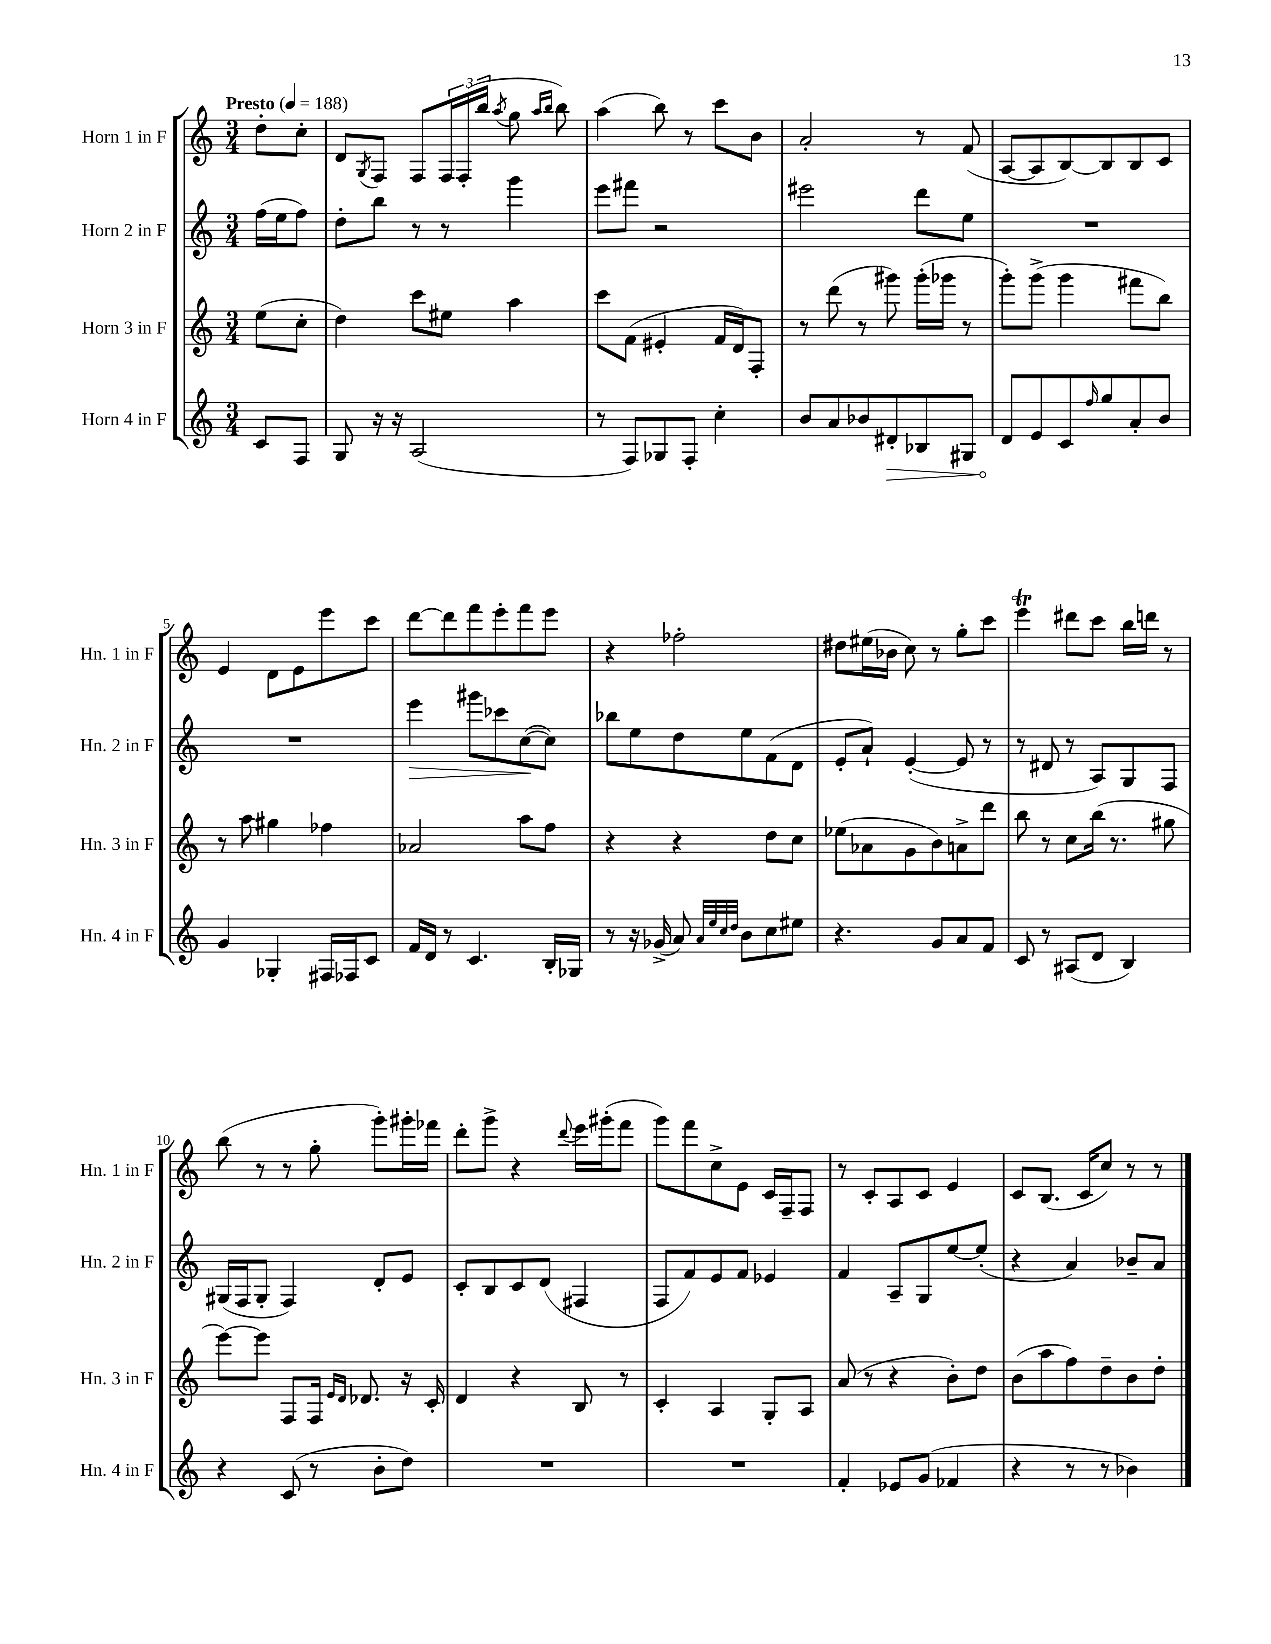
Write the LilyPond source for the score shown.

<<
\new StaffGroup <<
\new Staff = "s0" \with { instrumentName = "Horn 1 in F" shortInstrumentName = "Hn. 1 in F" } {
    \clef treble \key c \major \numericTimeSignature \time 3/4 \partial 4 \tempo "Presto" 4 = 188
    d''8-. c''8-. |
    d'8 \acciaccatura { g8 } f8 f8 \tuplet 3/2 { f16 f16-.( b''16 } \acciaccatura { a''8 } g''8 \grace { a''16 b''16 } b''8) |
    a''4( b''8) r8 c'''8 b'8 |
    a'2-. r8 f'8( |
    a8~ a8 b8~) b8 b8 c'8 |
    e'4 d'8 e'8 e'''8 c'''8 |
    d'''8~ d'''8 f'''8 e'''8-. f'''8 e'''8 |
    r4 fes''2-. |
    dis''8 eis''16( bes'16 c''8) r8 g''8-. c'''8 |
    e'''4\trill dis'''8 c'''8 b''16 d'''16 r8 |
    b''8( r8 r8 g''8-. g'''8-.) gis'''16-. fes'''16 |
    d'''8-. g'''8-> r4 \appoggiatura { d'''8 } e'''16 gis'''16-.( f'''8 |
    g'''8) f'''8 c''8-> e'8 c'16 f16-- f8 |
    r8 c'8-. a8 c'8 e'4 |
    c'8 b8.( c'16 c''8) r8 r8 \bar "|." |
}
\new Staff = "s1" \with { instrumentName = "Horn 2 in F" shortInstrumentName = "Hn. 2 in F" } {
    \clef treble \key c \major \numericTimeSignature \time 3/4 \partial 4
    f''16( e''16 f''8) |
    d''8-. b''8 r8 r8 g'''4 |
    e'''8 fis'''8 r2 |
    eis'''2 d'''8 e''8 |
    R2. |
    R2. |
    e'''4\> gis'''8 ces'''8 c''8~\!( c''8) |
    bes''8 e''8 d''8 e''8 f'8( d'8 |
    e'8-. a'8-!) e'4~-.( e'8 r8 |
    r8 dis'8 r8 a8) g8 f8 |
    gis16( f16 gis8-. f4) d'8-. e'8 |
    c'8-. b8 c'8 d'8( fis4 |
    f8 f'8) e'8 f'8 ees'4 |
    f'4 a8-- g8 e''8~ e''8-.( |
    r4 a'4) bes'8-- a'8 \bar "|." |
}
\new Staff = "s2" \with { instrumentName = "Horn 3 in F" shortInstrumentName = "Hn. 3 in F" } {
    \clef treble \key c \major \numericTimeSignature \time 3/4 \partial 4
    e''8( c''8-. |
    d''4) c'''8 eis''8 a''4 |
    c'''8 f'8( eis'4-. f'16 d'16) f8-. |
    r8 d'''8( r8 gis'''8) gis'''16-.( ges'''16 r8 |
    g'''8-.) g'''8->( g'''4 fis'''8 b''8) |
    r8 a''8 gis''4 fes''4 |
    aes'2 a''8 f''8 |
    r4 r4 d''8 c''8 |
    ees''8( aes'8 g'8 b'8) a'8-> d'''8 |
    b''8 r8 c''8 b''16( r8. gis''8 |
    e'''8~) e'''8 f8 f16 \grace { e'16 d'16 } des'8. r16 c'16-. |
    d'4 r4 b8 r8 |
    c'4-. a4 g8-. a8 |
    a'8( r8 r4 b'8-.) d''8 |
    b'8( a''8 f''8) d''8-- b'8 d''8-. \bar "|." |
}
\new Staff = "s3" \with { instrumentName = "Horn 4 in F" shortInstrumentName = "Hn. 4 in F" } {
    \clef treble \key c \major \numericTimeSignature \time 3/4 \partial 4
    c'8 f8 |
    g8 r16 r16 a2( |
    r8 f8) ges8 f8-. c''4-. |
    b'8 a'8 bes'8 \once \override Hairpin.circled-tip = ##t dis'8-.\> bes8 gis8 |
    d'8\! e'8 c'8 \grace { f''16 } g''8 a'8-. b'8 |
    g'4 ges4-. fis16 fes16 c'8 |
    f'16 d'16 r8 c'4. b16-. ges16 |
    r8 r16 ges'16->( a'8) \grace { a'32 e''32 c''32 d''32 } b'8 c''8 eis''8 |
    r4. g'8 a'8 f'8 |
    c'8 r8 ais8( d'8 b4) |
    r4 c'8( r8 b'8-. d''8) |
    R2. |
    R2. |
    f'4-. ees'8 g'8( fes'4 |
    r4 r8 r8 bes'4) \bar "|." |
}
>>
>>
